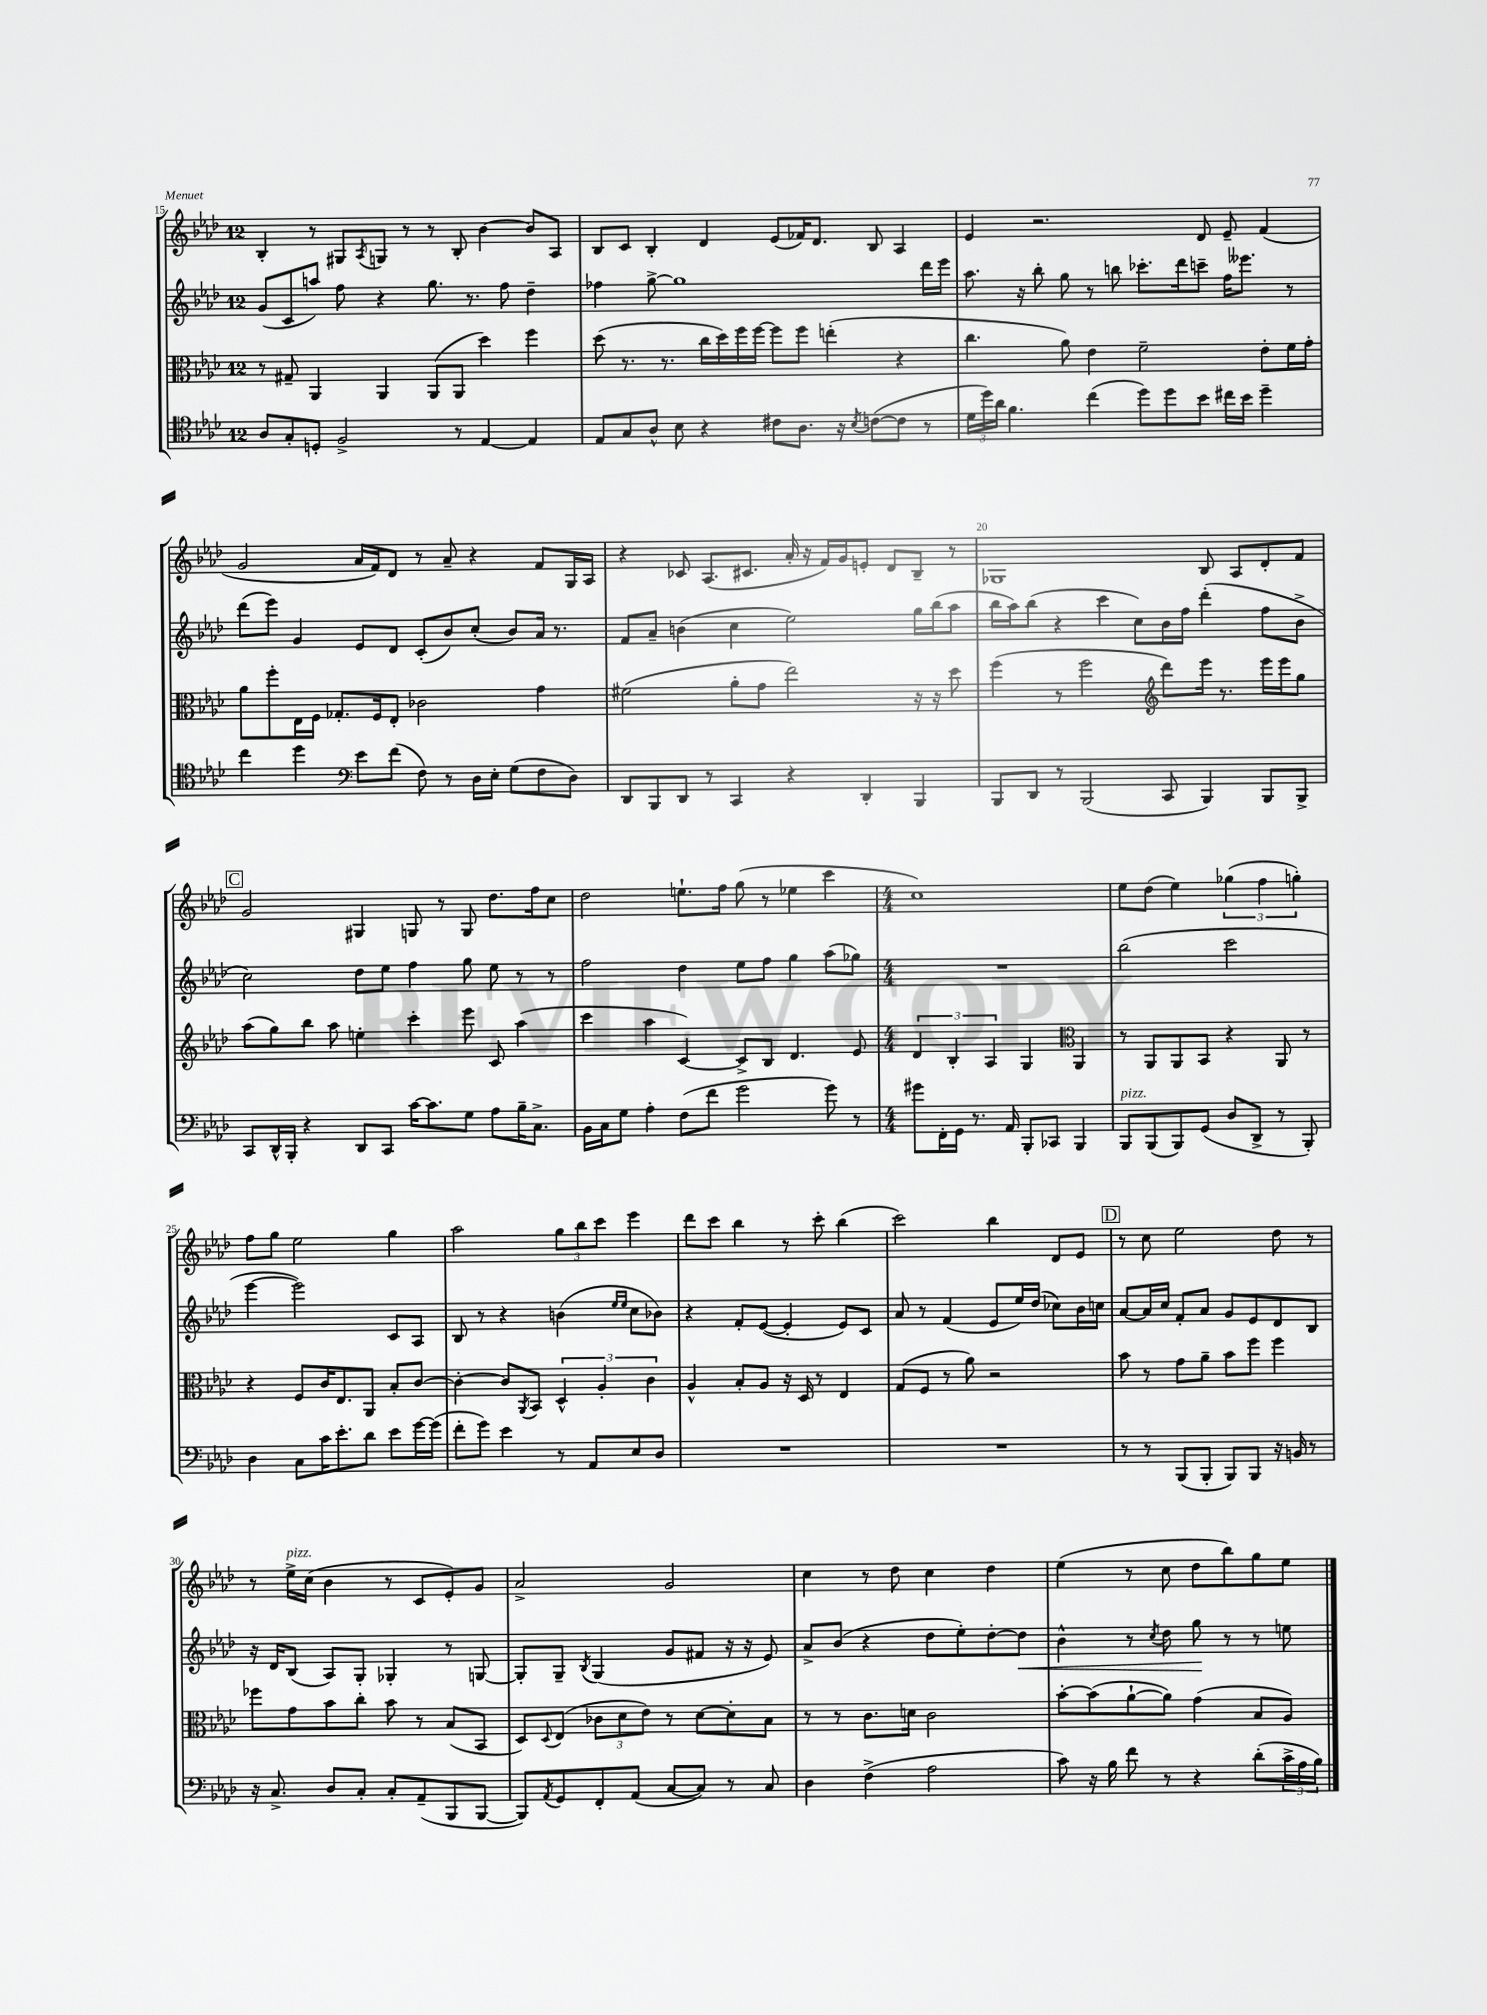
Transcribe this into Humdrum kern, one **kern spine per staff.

**kern	**kern	**kern	**kern
*staff4	*staff3	*staff2	*staff1
*clefC4	*clefC3	*clefG2	*clefG2
*k[b-e-a-d-]	*k[b-e-a-d-]	*k[b-e-a-d-]	*k[b-e-a-d-]
*M12/8	*M12/8	*M12/8	*M12/8
8A-	8r	(8g	4B-'
8G'	8G#~	8c	.
8D'	4AA-	8aa)	8r
2F^	.	8ff	8G#
.	.	.	8qA-
.	4AA-	4r	8G
.	.	.	8r
.	(8AA-	8.gg	8r
8r	8AA-	.	8B-'
.	.	8.r	.
[4E-	4dd-)	.	[4b-
.	.	8ff	.
4E-]	4ff	4dd-~	8b-]
.	.	.	8A-
=	=	=	=
8E-	(8dd-	4ff-	8B-
8G	8.r	.	8c
8A-^^	.	[8gg^	4B-'
.	8.r	.	.
8B-	.	1gg]	.
4r	16cc	.	4d-
.	16dd-)	.	.
.	16ff	.	.
.	[16ff	.	.
8c#	8ff]	.	(8e-
8.A-	8ff	.	16f-)
.	.	.	8.d-
.	(4ee'	.	.
16r	.	.	.
8qB-	.	.	.
([8c	.	.	8B-
8c]	4r	.	4A-
8r	.	16ddd-	.
.	.	16eee-	.
=	=	=	=
24d-	4.cc	8.aa-	4e-
24dd-)	.	.	.
24a-	.	.	.
4.f	.	.	.
.	.	16r	.
.	.	8bb-'	2.r
.	8a-)	8gg	.
(4cc	4e-	8r	.
.	.	8bb	.
8dd-)	2f~	8.ccc-'	.
8dd-	.	.	.
.	.	16ddd-	.
8b-	.	8ccc~	8d-
16cc#	.	16ff	8e-~
16b-	.	8.eee--	.
4dd-~	8e-'	.	(4f
.	16f	8r	.
.	16g'	.	.
=	=	=	=
4cc	8a-	(8ddd-	2g
.	8ff'	8eee-)	.
4dd-	16E-	4g	.
.	16F	.	.
.	8.G-'	.	.
*clefF4	*	*	*
8e-	.	8e-	16a-
.	16F	.	16f)
(8f	8E-'	8d-	8d-
8F)	2c-	(8c'	8r
8r	.	8b-)	8a-~
16D-	.	(8cc'	4r
16E-'	.	.	.
(8G	.	8b-)	.
8F	4g	16a-	8f
.	.	8.r	.
8D-)	.	.	16G
.	.	.	16A-
=	=	=	=
8DD-	(2f#	8f	4r
8BBB-	.	8a-~	.
8DD-	.	(4b	8c-
8r	.	.	(8.A-
4CC	8a-'	4cc	.
.	.	.	8.c#
.	8g	.	.
4r	2ee-)	2ee-)	16a-'
.	.	.	16r
.	.	.	16f)
.	.	.	16g
4DD-'	.	.	8e'
.	.	.	8d-
4BBB-	16r	16gg	8B-~
.	16r	(16bb-	.
.	8dd-	8aa-	8r
=	=	=	=
8BBB-	(4ff	16bb-	1G-
.	.	16aa-)	.
8DD-	.	(8bb-	.
8r	8r	4r	.
(2BBB-	2ff	.	.
.	.	4ccc	.
.	.	8cc)	.
*	*clefG2	*	*
8CC	8ddd-)	16b-	.
.	.	16ff	.
4BBB-)	16eee-	(4ddd-'	8B-
.	8.r	.	.
.	.	.	8A-
8BBB-	16eee-	8ff	8d-'
.	16eee-	.	.
8BBB-^	8gg	8b-^	8f
=	=	=	=
8CC	(8aa-	2cc)	2g
16DD-^^	8gg)	.	.
16BBB-'	.	.	.
4r	8bb-	.	.
.	8aa-	.	.
8DD-	4ee'	8dd-	4G#
8CC	.	8ee-	.
[16c	4ccc'	4ff	8G
8.c]	.	.	.
.	.	.	8r
8G	8eee-	8gg	8G
8A-	8c	8ee-	8.dd-
16B-~	(4aa-	8r	.
8.C^	.	.	16ff
.	.	8r	8cc
=	=	=	=
16BB-	4ccc	2ff	2dd-
16C	.	.	.
8G	.	.	.
4A-'	4aa-	.	.
(8F	[4c)	4dd-	8.ee`
8f	.	.	.
.	.	.	16ff
2g	8c^]	8ee-	(8gg
.	8B-	8ff	8r
.	4.d-	4gg	4ee-
8g)	.	(8aa-	4ccc
8r	8e-	8gg-)	.
=	=	=	=
*M4/4	*M4/4	*M4/4	*M4/4
8g#	6d-	1r	1cc)
16FF'	.	.	.
.	6B-'	.	.
16GG	.	.	.
8.r	.	.	.
.	6A-	.	.
16AA-	.	.	.
8BBB-'	4G	.	.
8CC-	.	.	.
*	*clefC3	*	*
4BBB-	4AA-	.	.
=	=	=	=
8BBB-	8r	(2bb-	8ee-
(8BBB-	8AA-	.	(8dd-
8BBB-)	8AA-	.	4ee-)
(8GG	8BB-	.	.
8D-	4r	2ccc	(6gg-
8DD-^	.	.	.
.	.	.	6ff
8r	8AA-	.	.
.	.	.	6gg')
8BBB-')	8r	.	.
=	=	=	=
4D-	4r	[4eee-	8ff
.	.	.	8gg
8C	8F	2eee-])	2ee-
16c	16c	.	.
8.e-'	8.E-	.	.
8d-	8AA-	.	.
8e-	8B-'	8c	4gg
[16g	[8c	8A-	.
(16g]	.	.	.
=	=	=	=
8f'	4c'_	8B-	2aa-
8g)	.	8r	.
4e-	8c]	4r	.
.	8qAA-	.	.
.	8BB-	.	.
8r	6D-^^	(4b	12gg
.	.	.	12bb-
8AA-	.	.	.
.	6A-'	.	12ccc
.	.	16qqee-	.
.	.	16qqee-	.
8E-	.	8cc	4eee-
.	6c	.	.
8D-	.	8b-)	.
=	=	=	=
1r	4A-^^	4r	8ddd-
.	.	.	8ccc
.	8B-'	8f'	4bb-
.	8A-	([8e-	.
.	16r	4e-']	8r
.	16D-	.	.
.	8r	.	8ccc'
.	4E-	8e-)	(4bb-
.	.	8c	.
=	=	=	=
1r	(8G	8a-	2ccc)
.	8F	8r	.
.	8r	(4f	.
.	8a-)	.	.
.	2r	8e-	4bb-
.	.	16ee-)	.
.	.	(16dd-	.
.	.	8cc-)	8d-
.	.	16b-	8e-
.	.	16cc	.
=	=	=	=
8r	8b-	[8a-	8r
8r	8r	16a-]	8cc
.	.	16cc	.
(8BBB-	8g	8f'	2ee-
8BBB-'	8a-~	8a-	.
8BBB-)	8b-	8g	.
8BBB-	8ff	8e-	.
16r	4ff	8d-	8dd-
16BB	.	.	.
8r	.	8B-	8r
=	=	=	=
16r	8ff-	16r	8r
8.C^	.	16d-	.
.	8g	(8B-	16ee-^
.	.	.	(16cc
8D-	8b-	8A-)	4b-
8C'	8cc'	8G'	.
8C'	8b-	4G-'	8r
(8AA-~	8r	.	8c
8BBB-	(8B-	8r	8e-')
[8BBB-	8BB-	[8G	8g
=	=	=	=
8BBB-])	8D-)	8G']	2a-^
8qAA-	8qqD-	.	.
8GG	(8E-	8G~	.
.	.	8qB-	.
8FF'	12c-	(4G	.
.	12d-	.	.
(8AA-	.	.	.
.	12e-)	.	.
[8C	8r	8g	2g
8C])	[8d-	8f#	.
8r	8d-']	16r	.
.	.	16r	.
8C	8B-	8e-)	.
=	=	=	=
4D-	8r	8a-^	4cc
.	8r	(8b-	.
(4F^	8.c	4r	8r
.	.	.	8dd-
.	16d	.	.
2A-	2c	8dd-	4cc
.	.	8ee-')	.
.	.	[8dd-'	4dd-
.	.	8dd-]	.
=	=	=	=
8c)	[8b-'	4b-^^	(4ee-
16r	(8b-]	.	.
16B-	.	.	.
8f	[8a-`	8r	8r
.	.	8qcc	.
8r	8a-])	8dd-	8cc
4r	(4g	8gg	8dd-
.	.	8r	8bb-)
(8d-'	8B-	8r	8gg
24c^	8A-)	8ee	8ee-
24A-	.	.	.
24B-)	.	.	.
==	==	==	==
*-	*-	*-	*-
